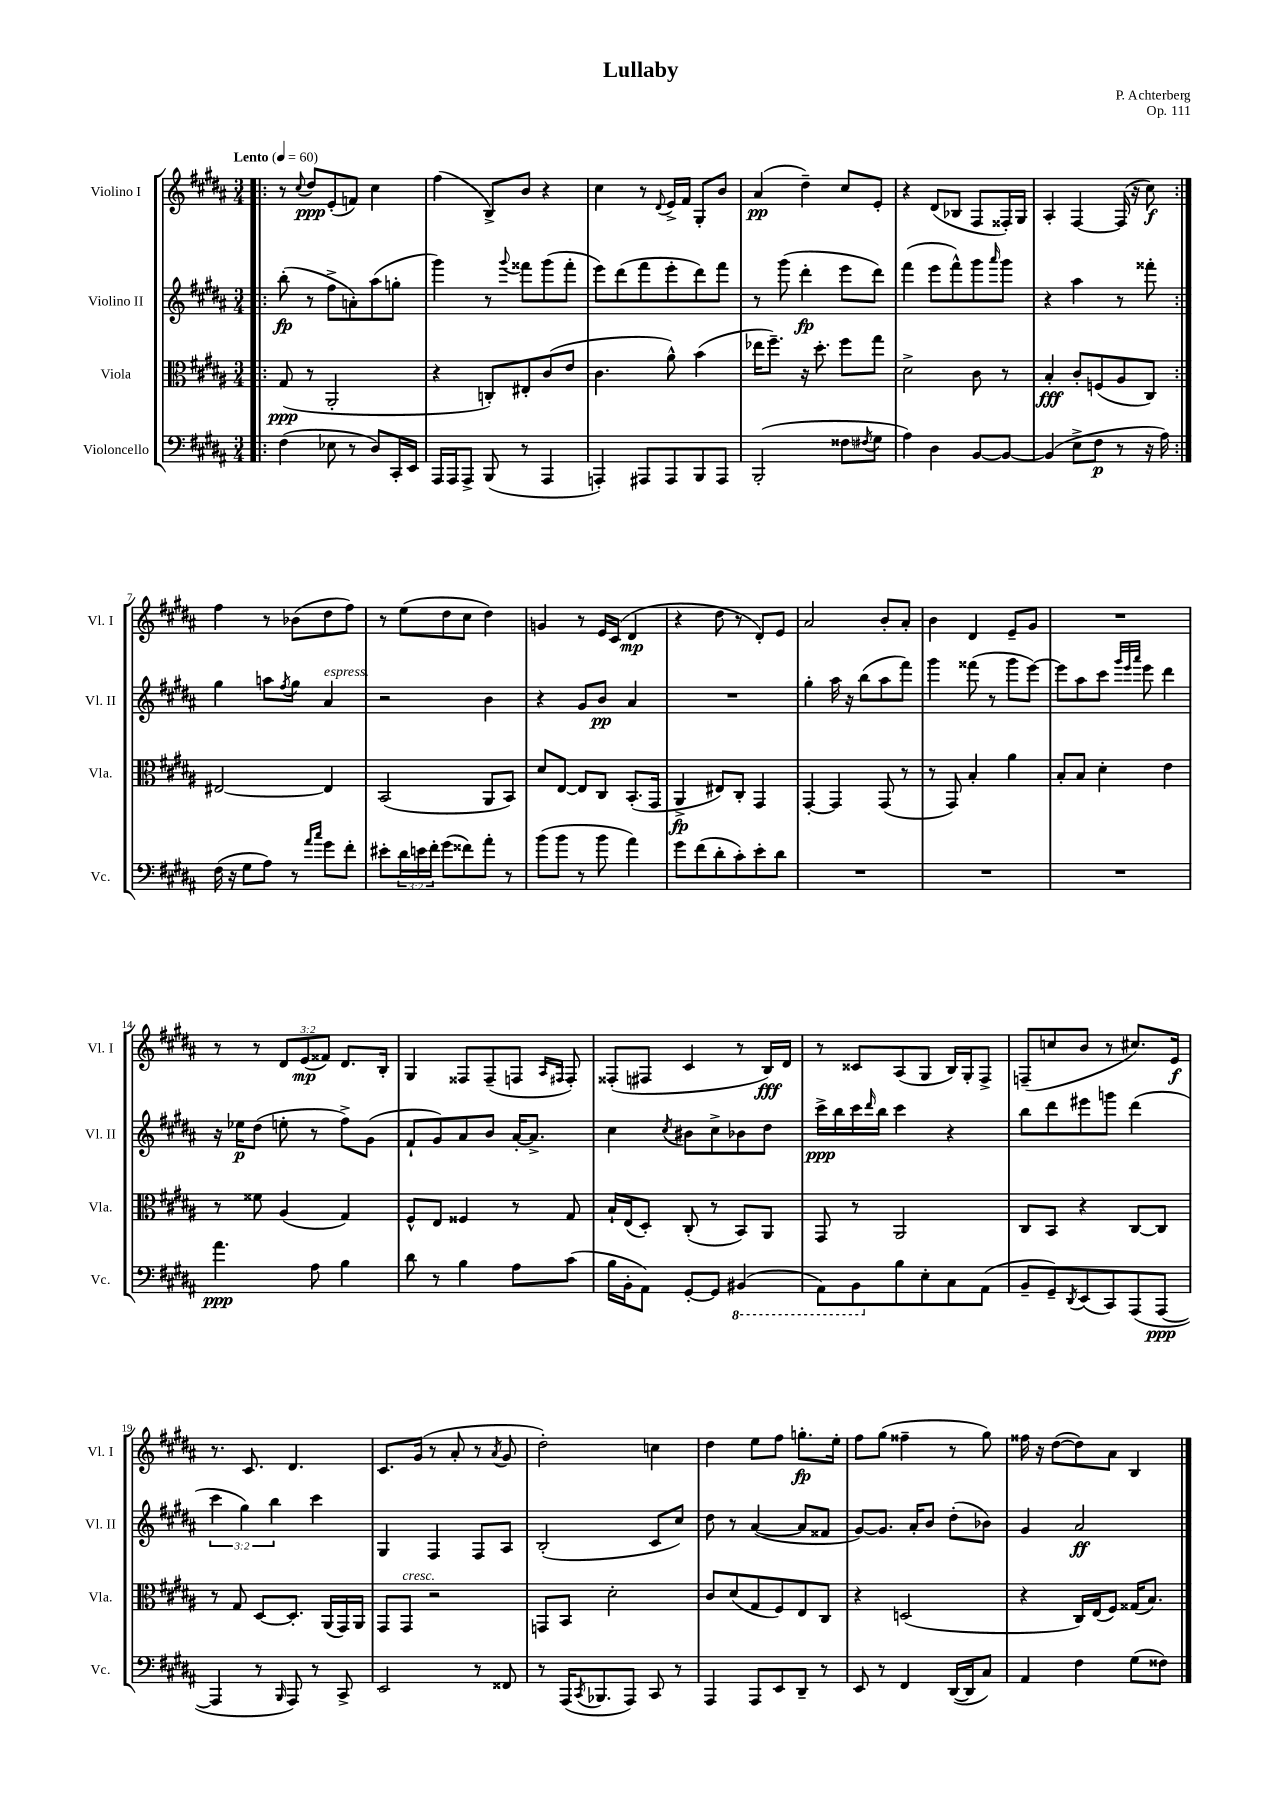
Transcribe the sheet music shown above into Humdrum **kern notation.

**kern	**kern	**kern	**kern
*staff4	*staff3	*staff2	*staff1
*clefF4	*clefC3	*clefG2	*clefG2
*k[f#c#g#d#a#]	*k[f#c#g#d#a#]	*k[f#c#g#d#a#]	*k[f#c#g#d#a#]
*M3/4	*M3/4	*M3/4	*M3/4
*MM60	*MM60	*MM60	*MM60
=!|:	=!|:	=!|:	=!|:
(4F#	(8G#	(8bb'	8r
.	.	.	8qqcc#
.	8r	8r	8dd#
8E-	2AA#'	8ff#^	(8e'
8r	.	8a')	8f)
8D#)	.	(8aa#	4cc#
16CC#'	.	8gg'	.
16EE	.	.	.
=	=	=	=
16AAA#	4r	4ggg#)	(4ff#
16AAA#	.	.	.
8AAA#^	.	.	.
(8BBB	8C')	8r	8B^)
.	.	8qqggg#	.
8r	8E#'	8fff##	8b
4AAA#	(8c#	(8ggg#	4r
.	8e	8fff##'	.
=	=	=	=
4AAA')	4.c#	8eee)	4cc#
.	.	(8ddd#	.
8AAA#	.	8fff#	8r
.	.	.	8qqd#
8AAA#	8a#^^)	8eee'	16e^
.	.	.	16f#
8BBB	(4b	8ddd#)	8G#'
8AAA#	.	8fff#	8b
=	=	=	=
(2BBB'	16ee-	8r	(4a#
.	8.ff#~)	.	.
.	.	(8ggg#	.
.	16r	4ddd#'	4dd#~)
.	8.dd#'	.	.
8F##	8ff#	8eee	8cc#
8qF#	.	.	.
8G#	8gg#	8ddd#)	8e'
=	=	=	=
4A#)	2d#^	(4fff#	4r
4D#	.	8eee	(8d#
.	.	8fff#^^)	8B-
[8BB	8c#	8ggg#	8F#
.	.	16qqaaa#	.
8BB_	8r	8ggg#	16F##')
.	.	.	16G#
=	=	=	=
(4BB]	4B'	4r	4A#'
8E^	8c#'	4aa#	[4F#
8F#	(8F	.	.
8r	8A#	8r	(16F#]
.	.	.	16r
16r	8C#)	8fff##'	8cc#)
16A#)	.	.	.
=:|!	=:|!	=:|!	=:|!
(16F#	[2E#	4gg#	4ff#
16r	.	.	.
8G#	.	.	.
8A#)	.	8aa	8r
.	.	8qff#	.
8r	.	8gg#	(8b-
16qqa#	.	.	.
16qqcc#	.	.	.
8g#	4E#]	4a#	8dd#
8f#'	.	.	8ff#)
=	=	=	=
8e#'	(2BB	2r	8r
24d#	.	.	(8ee
24e	.	.	.
24f#'	.	.	.
(8g#	.	.	8dd#
8f##)	.	.	8cc#
8a#'	8AA#	4b	4dd#)
8r	8BB)	.	.
=	=	=	=
(8b	8d#	4r	4g
8b	[8E	.	.
8r	8E]	8g#	8r
8b	8C#	8b	16e
.	.	.	(16c#
4a#)	(8.BB'	4a#	4d#
.	16GG#	.	.
=	=	=	=
8g#	4AA#^	2.r	4r
(8f#	.	.	.
8d#'	8E#)	.	8dd#
8c#')	8C#'	.	8r
8e'	4GG#	.	8d#')
8d#	.	.	8e
=	=	=	=
2.r	[4GG#'	4gg#'	2a#
.	4GG#]	16aa#	.
.	.	16r	.
.	.	(8bb	.
.	(8GG#	8aa#	8b'
.	8r	8fff#)	8a#'
=	=	=	=
2.r	8r	4ggg#	4b
.	8GG#)	.	.
.	4B'	(8fff##	4d#
.	.	8r	.
.	4a#	8ggg#	8e~
.	.	[8eee)	8g#
=	=	=	=
2.r	8B'	8eee]	2.r
.	8B	8aa#	.
.	4d#'	8ccc#	.
.	.	32qqggg#	.
.	.	32qqeee	.
.	.	32qqaaa#	.
.	.	8eee	.
.	4e	4ddd#	.
=	=	=	=
4.a#	8r	16r	8r
.	.	16ee-	.
.	8f##	(8dd#	8r
.	(4A#	8ee'	12d#
.	.	.	(12e
8A#	.	8r	.
.	.	.	12f##)
4B	4G#)	8ff#^)	8.d#
.	.	(8g#	.
.	.	.	16B'
=	=	=	=
8d#	8F#^^	8f#`	4G#
8r	8E	8g#)	.
4B	4F##	8a#	8F##
.	.	8b	(8F##~
8A#	8r	[16a#'	8F
.	.	8.a#^]	.
.	.	.	16qqA#
.	.	.	16qqF#
(8c#	8G#	.	8F#')
=	=	=	=
16B	16B`	4cc#	(8F##'
16BB'	(16E	.	.
8AA#)	8D#')	.	8F#
.	.	8qcc#	.
[8GG#'	(8C#'	8b#	4c#
8GG#]	8r	8cc#^	.
(4BBB#	8BB)	8b-	8r
.	8AA#	8dd#	16B)
.	.	.	16d#
=	=	=	=
8AAA#)	8GG#	16ccc#^	8r
.	.	16bb	.
8BBB	8r	16ccc#	8c##
.	.	16qqddd#	.
.	.	16bb	.
8B	2AA#	4ccc#	(8A#
8E'	.	.	8G#
8C#	.	4r	16B)
.	.	.	16G#'
(8AA#	.	.	8F#^
=	=	=	=
8BB~	8C#	8bb	(8F~
8GG#~)	8BB	8ddd#	8cc
8qDD#	.	.	.
(8EE	4r	8eee#	8b
8CC#)	.	8ggg	8r
(8AAA#	[8C#	(4ddd#	8.cc#)
[8AAA#	8C#]	.	.
.	.	.	16e
=	=	=	=
4AAA#]	8r	6ccc#	8.r
.	8G#	.	.
.	.	6gg#)	.
.	.	.	8.c#
8r	[8D#	.	.
.	.	6bb	.
16qqBBB	.	.	.
8AAA#)	8.D#']	.	4.d#
8r	.	4ccc#	.
.	(16AA#	.	.
8CC#^	16GG#)	.	.
.	16AA#	.	.
=	=	=	=
2EE	8GG#	4G#	8.c#
.	8GG#	.	.
.	.	.	(16g#
.	2r	4F#	8r
.	.	.	8a#'
8r	.	8F#	8r
.	.	.	8qa#
8FF##	.	8A#	8g#
=	=	=	=
8r	8GG	(2B'	2dd#')
(16AAA#	8BB	.	.
8qCC#	.	.	.
8.BBB-	.	.	.
.	2d#'	.	.
8AAA#)	.	.	.
8CC#	.	8c#	4cc
8r	.	8cc#)	.
=	=	=	=
4AAA#	8c#	8dd#	4dd#
.	(8d#	8r	.
8AAA#	8G#	([4a#	8ee
8EE	8F#)	.	8ff#
8DD#~	8E	8a#]	8.gg'
8r	8C#	8f##	.
.	.	.	16ee'
=	=	=	=
8EE	4r	[8g#)	8ff#
8r	.	8.g#]	(8gg#
4FF#	(2D	.	4ff##~
.	.	16a#'	.
.	.	8b	.
([16DD#	.	(8dd#'	8r
16DD#]	.	.	.
8C#)	.	8b-)	8gg#)
=	=	=	=
4AA#	4r	4g#	16ff##
.	.	.	16r
.	.	.	([8dd#
4F#	16C#)	2a#	8dd#])
.	(16E	.	.
.	8F#)	.	8a#
(8G#	(16G##	.	4B
.	8.B)	.	.
8F##)	.	.	.
==	==	==	==
*-	*-	*-	*-
